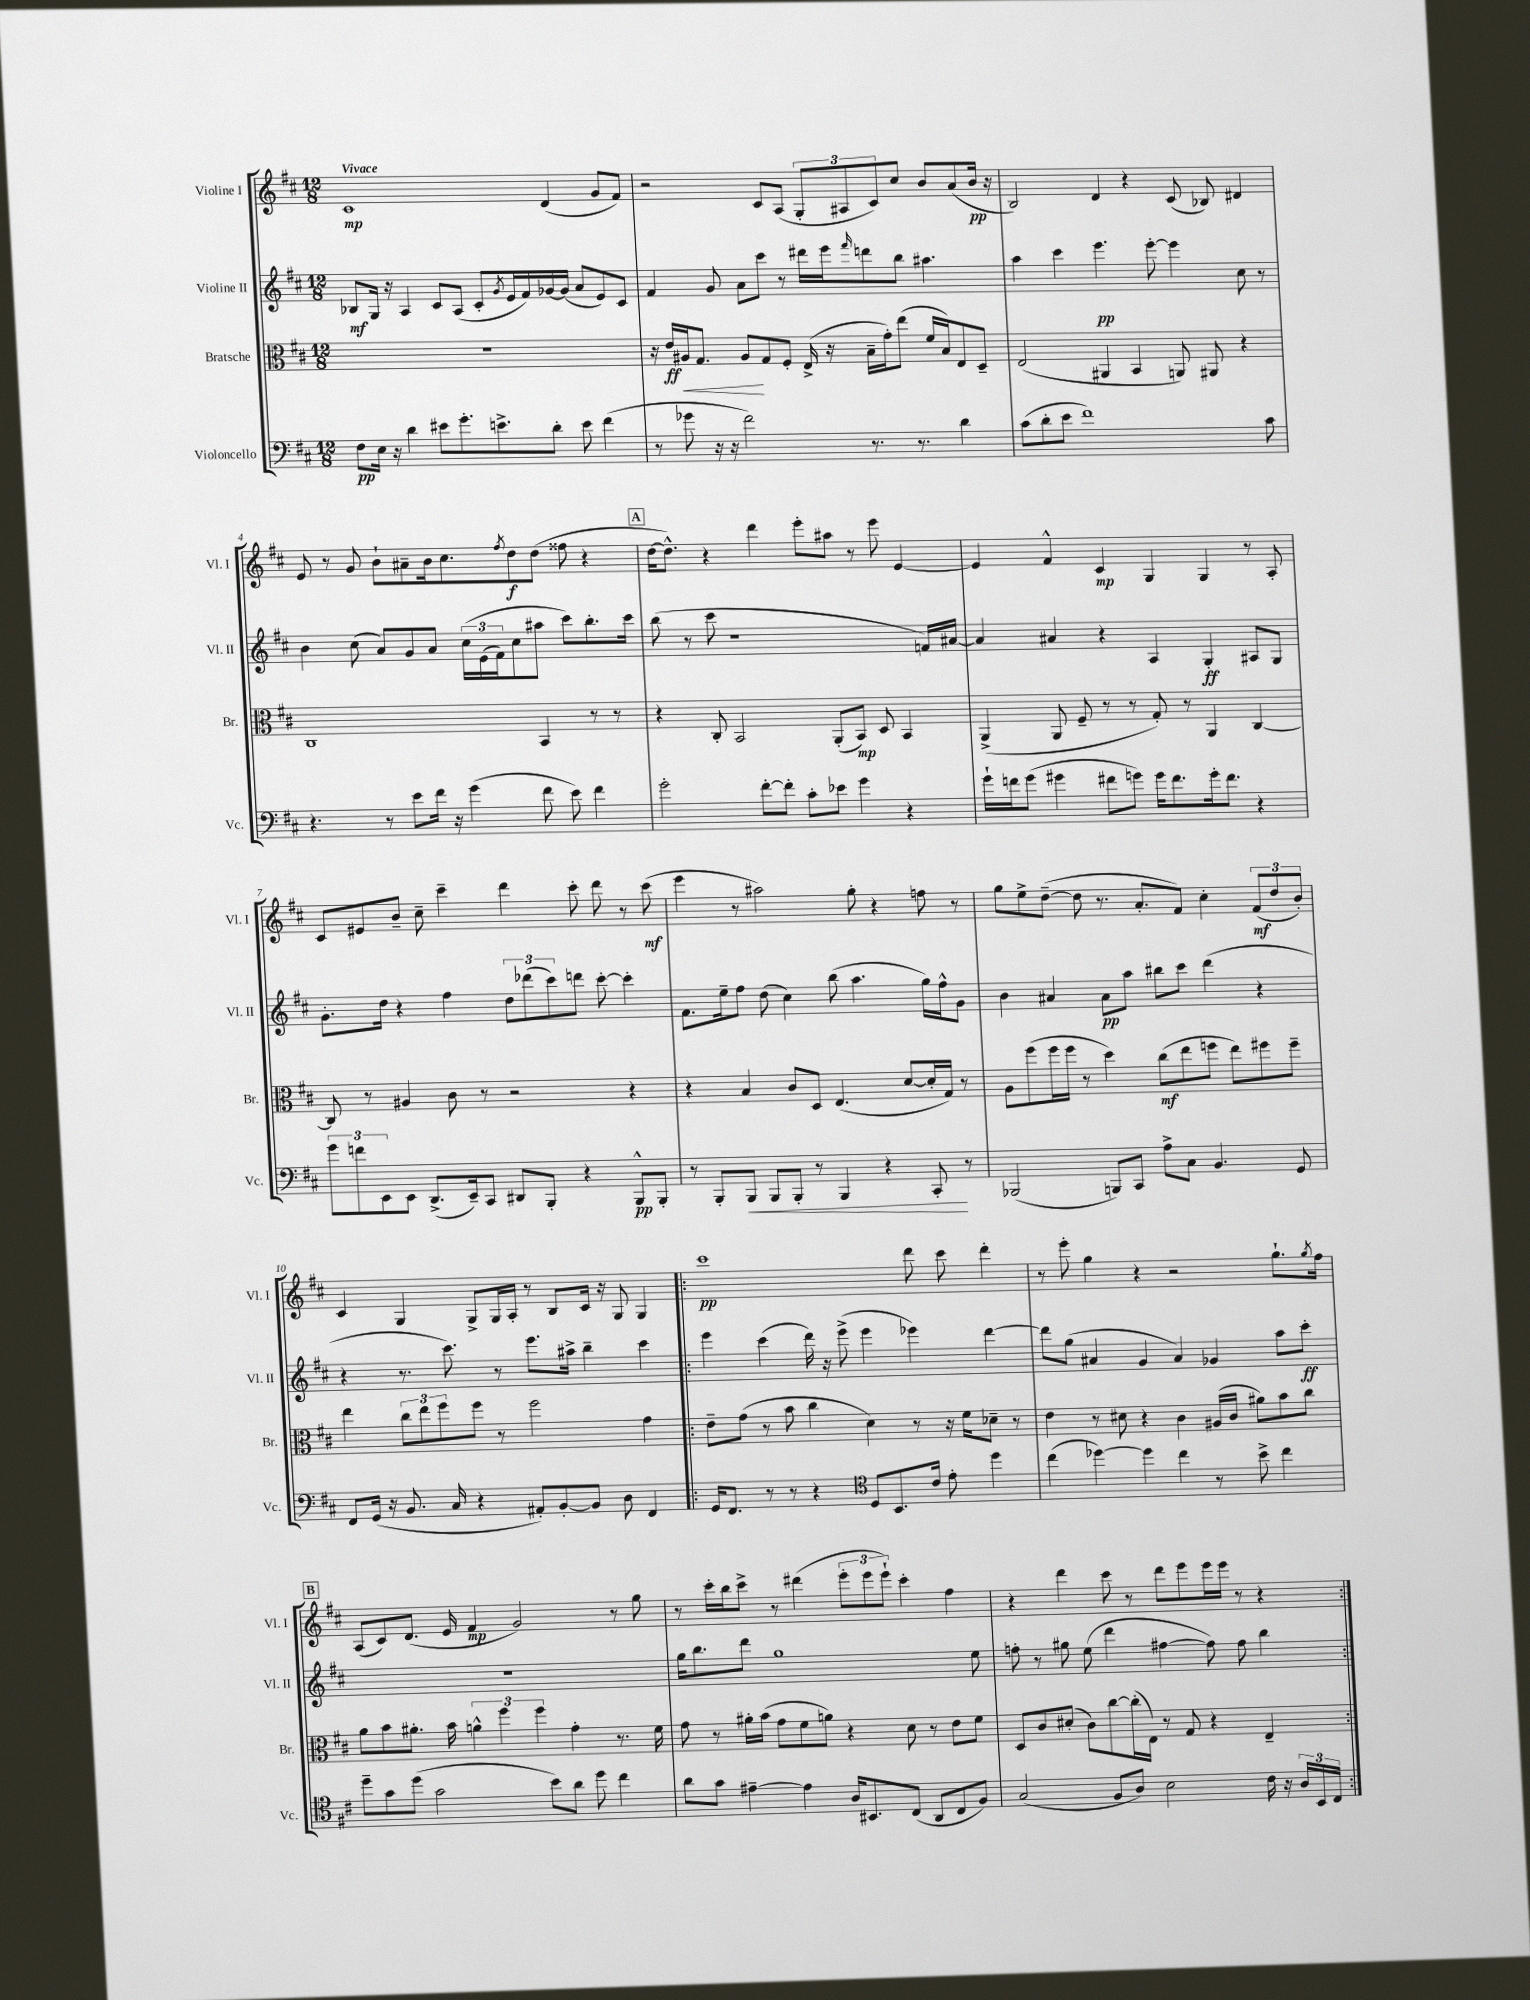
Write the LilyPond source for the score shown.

<<
\new StaffGroup <<
\new Staff = "s0" \with { instrumentName = "Violine I" shortInstrumentName = "Vl. I" } {
    \clef treble \key d \major \numericTimeSignature \time 12/8 \tempo "Vivace"
    cis'1\mp d'4( g'8 fis'8) |
    r2 cis'8 a8( \tuplet 3/2 { g8-. ais8 cis'8) } cis''8 b'8 a'8( b'16\pp r16 |
    b2) d'4 r4 cis'8( bes8) dis'4 |
    e'8 r8 g'8 b'8-! ais'8-- b'16 cis''8. \acciaccatura { fis''8 } d''8\f d''8( fisis''8 r4 |
    \mark \markup { \box "A" } d''16~ d''8.-^) r4 d'''4 e'''8-. ais''8 r8 e'''8 e'4~ |
    e'4 fis'4-^ cis'4\mp g4 g4 r8 a8-. |
    cis'8 eis'8 b'8-- cis''8-- cis'''4-- d'''4 cis'''8-. d'''8 r8 cis'''8\mf( |
    e'''4 r8 ais''2) g''8-. r4 f''8 r8 |
    g''8 e''8-> d''8~--( d''8 r8. a'8.-. fis'8) cis''4-. \tuplet 3/2 { fis'8\mf( d''8 b'8-.) } |
    cis'4 g4 g8-> g16 a16-. r8 b8 cis'16 r16 g8 g4 |
    \repeat volta 2 { cis'''1\pp d'''8 cis'''8 d'''4-. |
    r8 e'''8-. g''4 r4 r2 g''8.-! \acciaccatura { g''8 } fis''16 |
    \mark \markup { \box "B" } a8( cis'8) d'8.( e'16 fis'4\mp g'2) r8 g''8 |
    r8 cis'''16-. b''16 cis'''8-> r8 dis'''4( \tuplet 3/2 { e'''8-. e'''8 e'''8-!) } cis'''4-. fis''4 |
    r4 d'''4 cis'''8 r8 d'''8 e'''8 e'''16 e'''16 r8 r4 | }
}
\new Staff = "s1" \with { instrumentName = "Violine II" shortInstrumentName = "Vl. II" } {
    \clef treble \key d \major \numericTimeSignature \time 12/8
    bes8\mf g16 r16 a4 cis'8 a8( cis'8-. \acciaccatura { g'8 } e'16 fis'16) ges'16~ ges'16( a'8 e'8) cis'8 |
    fis'4 g'8 a'8 cis'''8 r8 dis'''16 e'''16 \grace { fis'''16 } d'''8 b''8 ais''4. |
    a''4 cis'''4 e'''4.\pp e'''8~-. e'''4 cis''8 r8 |
    b'4 cis''8( a'8) g'8 a'8 \tuplet 3/2 { cis''16\( e'16( fis'16) } cis''8 ais''8 cis'''8\) b''8.-. cis'''16 |
    \mark \markup { \box "A" } b''8( r8 cis'''8 r1 f'16) ais'16~ |
    ais'4 ais'4 r4 a4 g4-.\ff ais8 g8 |
    g'8.-. d''16 r4 fis''4 \tuplet 3/2 { d''8 des'''8( cis'''8) } d'''8 cis'''8~-. cis'''4-. |
    fis'8. e''16-- fis''8 d''8( cis''4) b''8( a''4. g''16) fis''16-^ g'8 |
    b'4 ais'4 ais'8\pp a''8 bis''8 cis'''8 d'''4( r4 |
    r4 r8. cis'''8.) r8 e'''8. ais''16-> b''4-- cis'''4 |
    \repeat volta 2 { e'''4 cis'''4( d'''16) r16 e'''8->( e'''4 ees'''4) d'''4~ |
    d'''8 g''8( ais'4 g'4 ais'4) ges'4 a''8 cis'''8-.\ff |
    \mark \markup { \box "B" } R1. |
    g''16 b''8. d'''8 g''1 e''8 |
    f''8-. r8 gis''8 e''8( d'''4 fis''4~ fis''8) fis''8 b''4 | }
}
\new Staff = "s2" \with { instrumentName = "Bratsche" shortInstrumentName = "Br." } {
    \clef alto \key d \major \numericTimeSignature \time 12/8
    R1. |
    r16 e'16\ff ais16\< g8. ais8\! g8 fis8-. e16->( r16 b16-- g'16-.) e''8( fis'16 b16) e8 d8-- |
    e2( ais,4 b,4 a,8) ais,8 r4 |
    cis1 b,4 r8 r8 |
    \mark \markup { \box "A" } r4 cis8-. b,2 a,8-.( b,8\mp) d8 b,4 |
    a,4->( a,8 fis8-- r8 r8 g8-.) r8 a,4 cis4~ |
    cis8 r8 ais4 cis'8 r8 r2 r4 |
    r4 b4 cis'8 d8 e4.( d'8~ d'16-. g16) r8 |
    a8 fis''8( fis''16 fis''16 r8 d''4) cis''8\mf( e''8 f''8 e''8) fis''8 fis''8-- |
    e''4 \tuplet 3/2 { cis''8 e''8 fis''8 } fis''8 r8 fis''2 g'4 |
    \repeat volta 2 { e'8-- g'8( r8 b'8 cis''4 d'4) r8 r16 fis'16 des'8-- r8 |
    e'4 r8 dis'8 r4 cis'4 ais16( cis'16 ais'8) b'8 cis''8 |
    \mark \markup { \box "B" } a'8 b'8 ais'8.-. b'16 \tuplet 3/2 { a'4-^ fis''4 fis''4 } g'4-. r8. fis'16 |
    g'8 r8 ais'16-. b'16( g'8 fis'8 a'8) r4 d'8 r8 e'8 fis'8 |
    d8 cis'8 dis'8-.( cis'8) cis''8~ cis''16-.( e16) r8 g8 r4 e4-- | }
}
\new Staff = "s3" \with { instrumentName = "Violoncello" shortInstrumentName = "Vc." } {
    \clef bass \key d \major \numericTimeSignature \time 12/8
    fis8\pp e16 r16 d'4 eis'8 g'8.-. e'8.-> d'8-. e'8 fis'4( |
    r8 ges'8 r16 r16 fis'2) r8. r8. d'4 |
    cis'8( d'8-. e'8 fis'1) cis'8 |
    r4. r8 e'8 fis'16 r16 g'4( fis'8 e'8) fis'4 |
    \mark \markup { \box "A" } g'2-. fis'8~-. fis'8-. cis'8-. ees'8 g'4 r4 |
    g'16-! f'16 g'8( gis'4 fis'8 g'8) g'16 fis'8. g'16-. fis'8. r4 |
    \tuplet 3/2 { g'8 f'8 e,8 } e,8 d,8.->( e,16--) cis,8 dis,8 b,,8-. r4 b,,8-^\pp b,,8-. |
    r8 b,,8-. b,,8\< b,,8 b,,8-. r8 b,,4 r4 cis,8-.\! r8 |
    bes,,2( b,,8) cis,8 a8-> cis8 b,4. g,8 |
    fis,8 g,16( r16 b,8. cis16 r4 ais,8-.) b,8~-. b,8 d8 fis,4 |
    \repeat volta 2 { g,16 fis,8. r8 r8 r4 \clef tenor d8 b,8. cis'16 e'8-. d''4 |
    cis''4( des''4~) des''4 cis''4 r8 b'8-> cis''4 |
    \mark \markup { \box "B" } d''8-- g'8 d''8( g'2 b'8) a'8 d''8 cis''4 |
    a'8 g'8 eis'4~-- eis'4 a16 bis,8. cis8( a,8 cis8 fis8) |
    g2( fis8 a8) b2 cis'16 r16 \tuplet 3/2 { a16 b,16 cis16 } | }
}
>>
>>
